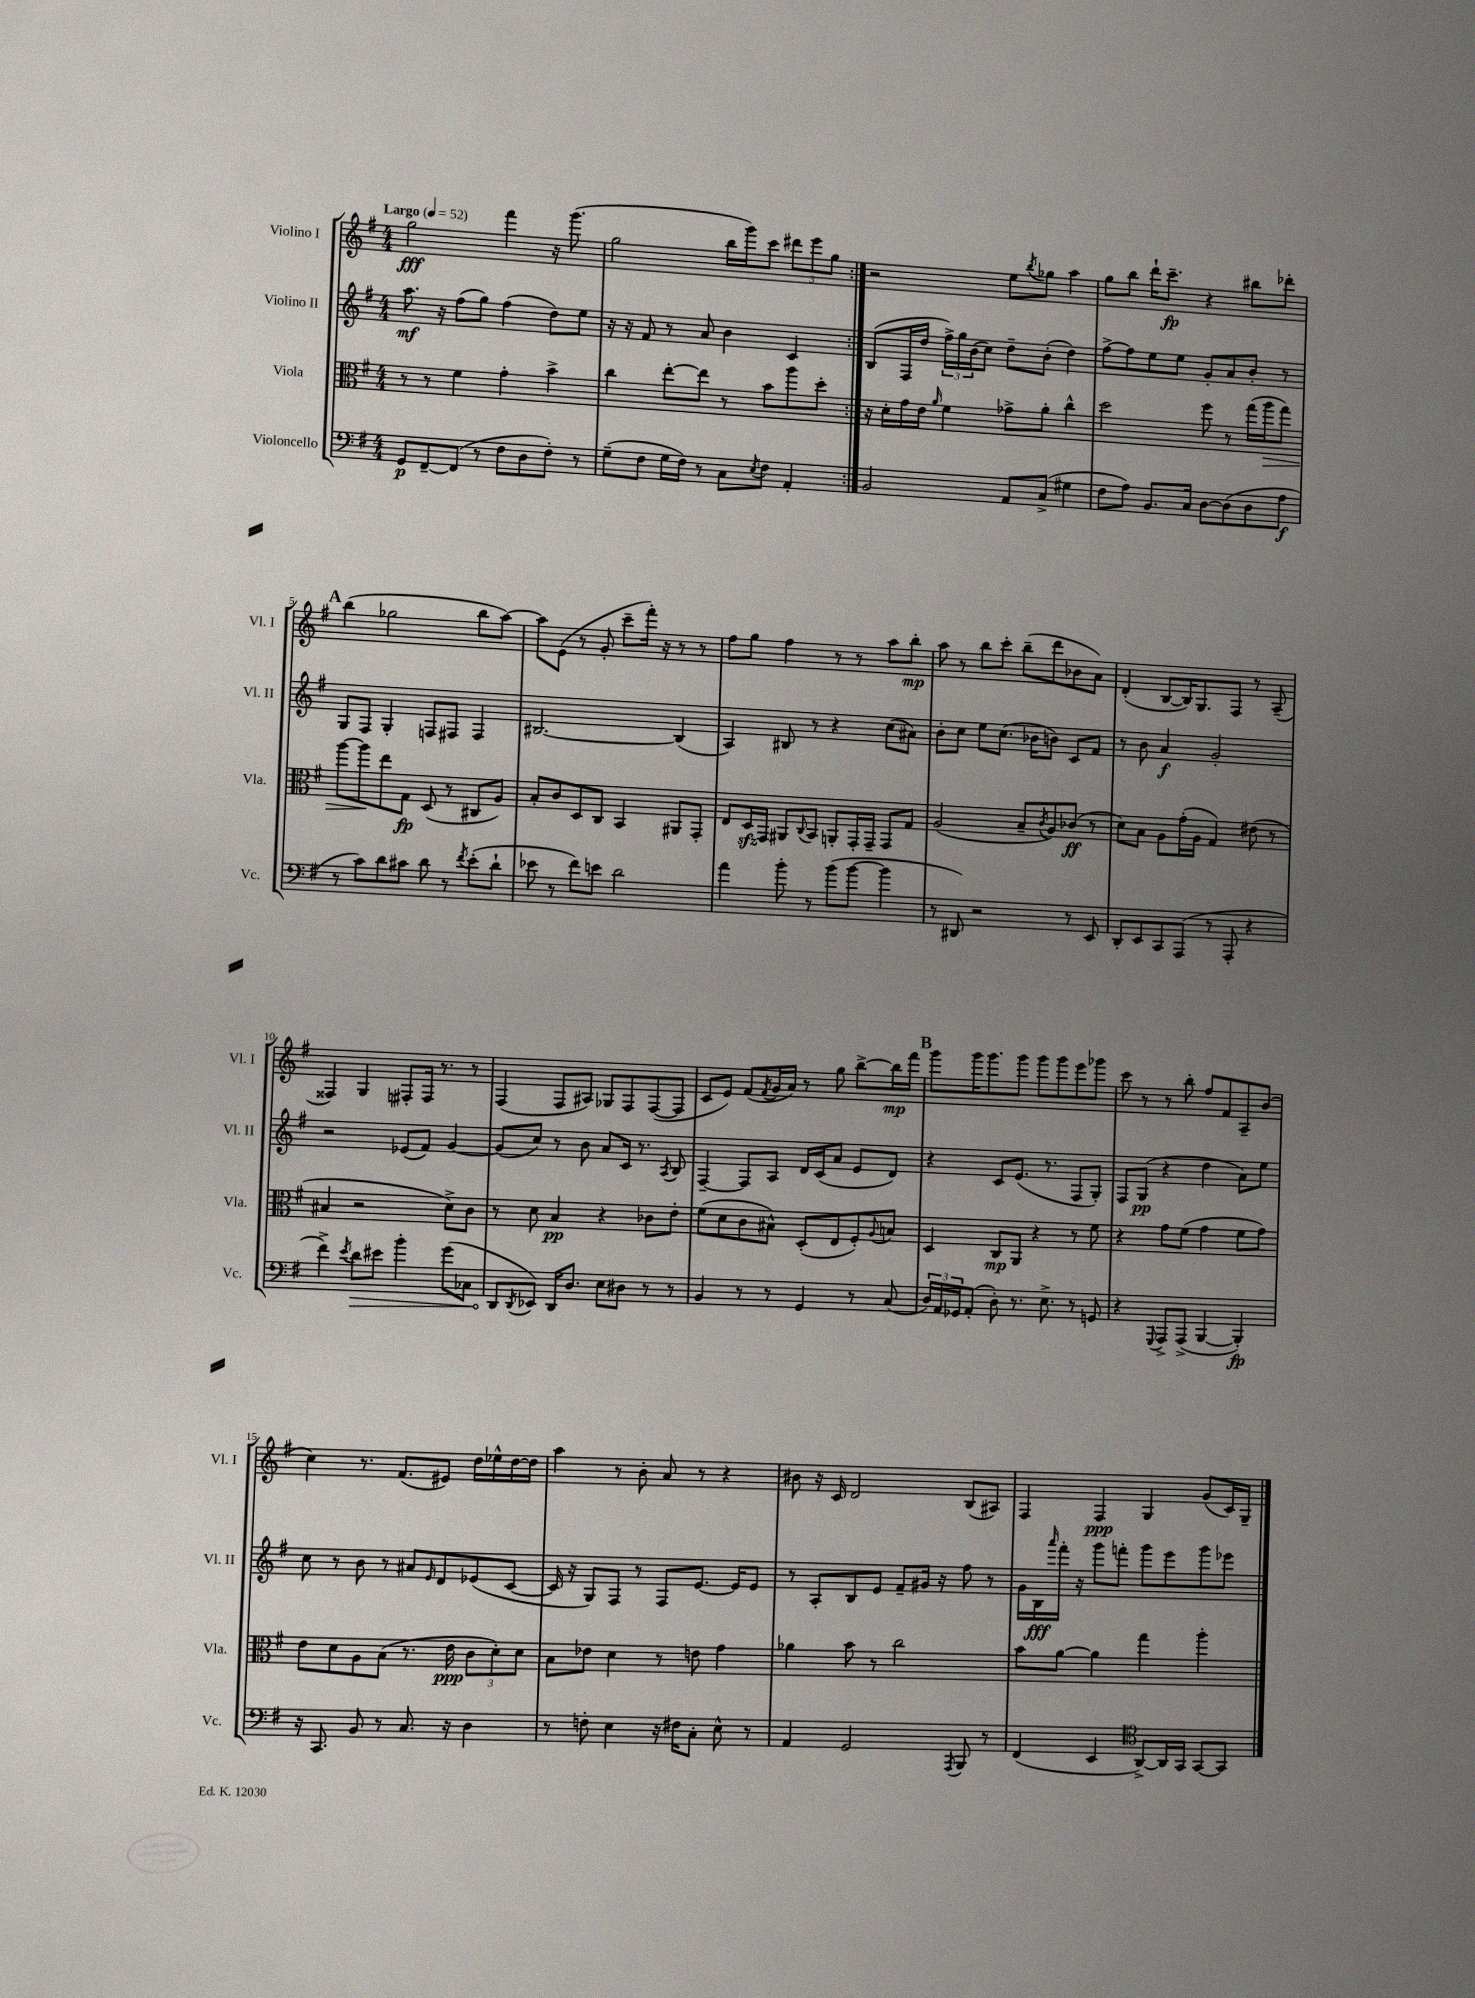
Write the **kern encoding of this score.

**kern	**kern	**kern	**kern
*staff4	*staff3	*staff2	*staff1
*clefF4	*clefC3	*clefG2	*clefG2
*k[f#]	*k[f#]	*k[f#]	*k[f#]
*M4/4	*M4/4	*M4/4	*M4/4
*MM52	*MM52	*MM52	*MM52
8GG	8r	8.aa	2gg
[8FF#~	8r	.	.
.	.	16r	.
(8FF#]	4f#	(8ff#	.
8r	.	8gg)	.
8F#	4g'	(4ff#	4fff#
8D	.	.	.
8F#')	4b^	8dd)	16r
.	.	.	(8.ggg
8r	.	8ee	.
=	=	=	=
(8G~	4cc	16r	2gg
.	.	16r	.
8F#	.	8f#	.
16G	[8ee'	8r	.
16F#)	.	.	.
8r	8ee]	8a	.
8C	8r	4b	16bb
.	.	.	16ggg)
8qE	.	.	.
8F#	8b	.	8ccc
4AA'	8aa	4c	12ddd#
.	.	.	12eee
.	8dd'	.	.
.	.	.	12gg
=:|!	=:|!	=:|!	=:|!
2BB	16r	(8B	2r
.	16d'	.	.
.	16g	16F#	.
.	16e	16dd	.
.	16qqa	.	.
.	4f#	24ff#^)	.
.	.	24gg	.
.	.	(24b	.
.	.	8cc)	.
8AA	8g-^	8dd~	8ee
.	.	.	8qbb
(8C^	8a'	(8b'	8gg-
4G#	4cc^^	4dd)	4aa
=	=	=	=
8F#	2dd	[8ff#^	8gg
8A)	.	8ff#]	8bb
8.BB	.	8ee	16ddd`
.	.	.	8.ccc~
.	.	8ee	.
16C	.	.	.
[8D	8ff#	8g'	4r
(8D]	8r	8a	.
8D	(16gg	8b'	8bb#
.	16aa	.	.
8A	8gg)	8r	8ddd-'
=	=	=	=
8r	[8aa	8G	(4bb
8c)	8aa]	8F#	.
8d	8ee	4G'	2gg-
8c#	8G	.	.
8d	(8D	8F	.
8r	8r	8F#	.
8qf#	.	.	.
(8e'	8C#	4F#	8bb
8d`	8A)	.	[8aa)
=	=	=	=
8e-	8B'	[2.B#	8aa]
8r	8c	.	(8e
8f#)	8D	.	8r
8e	8C	.	8g'
2d	4BB	.	8ccc~
.	.	.	16fff#')
.	.	.	16r
.	8AA#	(4B#]	8r
.	8GG'	.	8r
=	=	=	=
4a	8E	4A)	8ff#
.	16D	.	8gg
.	16GG	.	.
8b'	8AA#	8B#	4ff#
.	8qqC	.	.
8r	8BB	8r	.
(8b	8AA'	4r	8r
[8b	16GG'	.	8r
.	16GG~	.	.
4b]	8GG	(8cc	8aa
.	8G	8a#)	8bb'
=	=	=	=
8r	(2A	8b'	8aa
8DD#)	.	8cc	8r
2r	.	8ee	8bb
.	.	(8.cc	8ccc'
.	8B~	.	(8bb~
.	.	16b-	.
.	8qc	.	.
.	8A)	8b)	8ddd
8r	(8c-	8c	8b-
8EE	8r	8f#	8a)
=	=	=	=
8DD'	8d)	8r	(4d'
8EE	8B	8b	.
8CC	8A	4a	[8B
(8AAA	(16g'	.	16B])
.	16A	.	8.G
8r	4G)	2g'	.
8AAA'	.	.	8F#
4r	(8e#	.	8r
.	8r	.	(8A~
=	=	=	=
4f#^)	4B#	2r	4F##)
8qe	.	.	.
8d	2r	.	4G
8e#	.	.	.
4b'	.	(8e-	8F#'
.	.	8f#)	16F#
.	.	.	8.r
(8g	8d^)	[4g	.
8C-	8c	.	8r
=	=	=	=
8DD	8r	(8g]	(4F#
8qDD	.	.	.
8EE-)	8d	8cc)	.
16DD	4B	8r	8F#
8.D	.	.	.
.	.	8b	8A#)
8E	4r	8a	8G-
8D#	.	16c	8F#
.	.	8.r	.
8r	8c-	.	([8F#
.	.	8qA	.
8r	8e'	8B	8F#]
=	=	=	=
4BB	(8f#	[4F#~	8c
.	8d	.	8e)
8r	8c	8F#]	(8f#
.	.	.	8qf#
8r	8B#^^)	8A	16g
.	.	.	16a)
4GG	(8D'	16d	8r
.	.	(16c	.
.	8E	8a	8gg
8r	8F#')	8e	[8bb^
.	8qqA	.	.
(8C	8B	8d)	16bb]
.	.	.	16fff#
=	=	=	=
24D)	4D	4r	8ggg
24AA	.	.	.
24GG-	.	.	.
(8AA'	.	.	16ggg
.	.	.	8.ggg
8D')	8C	8c	.
8.r	8AA	(8.e	8ggg
.	4r	.	8ggg
8.E^	.	8.r	.
.	.	.	8ggg
8r	8r	8F#	8eee
8GG	8f#	8G')	8ggg-
=	=	=	=
4r	4r	8F#	8ccc
.	.	(8G	8r
8qqGGG	.	.	.
8AAA^	8g	4r	8r
(8AAA^	(8f#	.	8bb'
[4BBB	4g	4dd	8ff#
.	.	.	8f#
4BBB'])	8f#	8a)	8A~
.	8g)	8ee	(8b
=	=	=	=
16r	8e	8cc	4cc)
8.CC	.	.	.
.	8d	8r	.
8BB	8A	8b	8.r
8r	(8B	8r	.
.	.	.	(8.f#
8.C	8.r	8a#	.
.	.	16qqe	.
.	.	8d	8e#)
16r	16e	.	.
4D	12c	(8e-	16dd
.	.	.	16ee-^^
.	12d')	.	.
.	.	[8c	[16dd
.	12d	.	.
.	.	.	16dd]
=	=	=	=
8r	8B	16c]	4aa
.	.	16r	.
8F'	8e-	8G)	.
4E	4d	8F#	8r
.	.	8r	8b'
16r	8r	8F#	8a
16F#	.	.	.
8C'	8e	[8.e	8r
8E^^	4g	.	4r
.	.	16e]	.
8r	.	8e	.
=	=	=	=
4AA	4a-	8r	8b#
.	.	8A'	16r
.	.	.	16c
2GG	8b	8B	2d
.	8r	8e	.
.	2cc	8f#~	.
.	.	16g#	.
.	.	16r	.
8qAAA	.	.	.
8BBB	.	8ff#	(8B
8r	.	8r	8A#)
=	=	=	=
(4FF#	8b	16g	4F#
.	.	16B	.
.	.	16qqaaa	.
.	[8a	16fff#'	.
.	.	16r	.
4EE	4a]	8ggg	4F#
.	.	8fff'	.
*clefC4	*	*	*
[8AA^)	4gg	8ggg	4G
16AA]	.	8eee	.
16GG	.	.	.
[8GG	4aa'	8ggg	(8g
8GG]	.	8eee-	16c)
.	.	.	16G~
==	==	==	==
*-	*-	*-	*-
